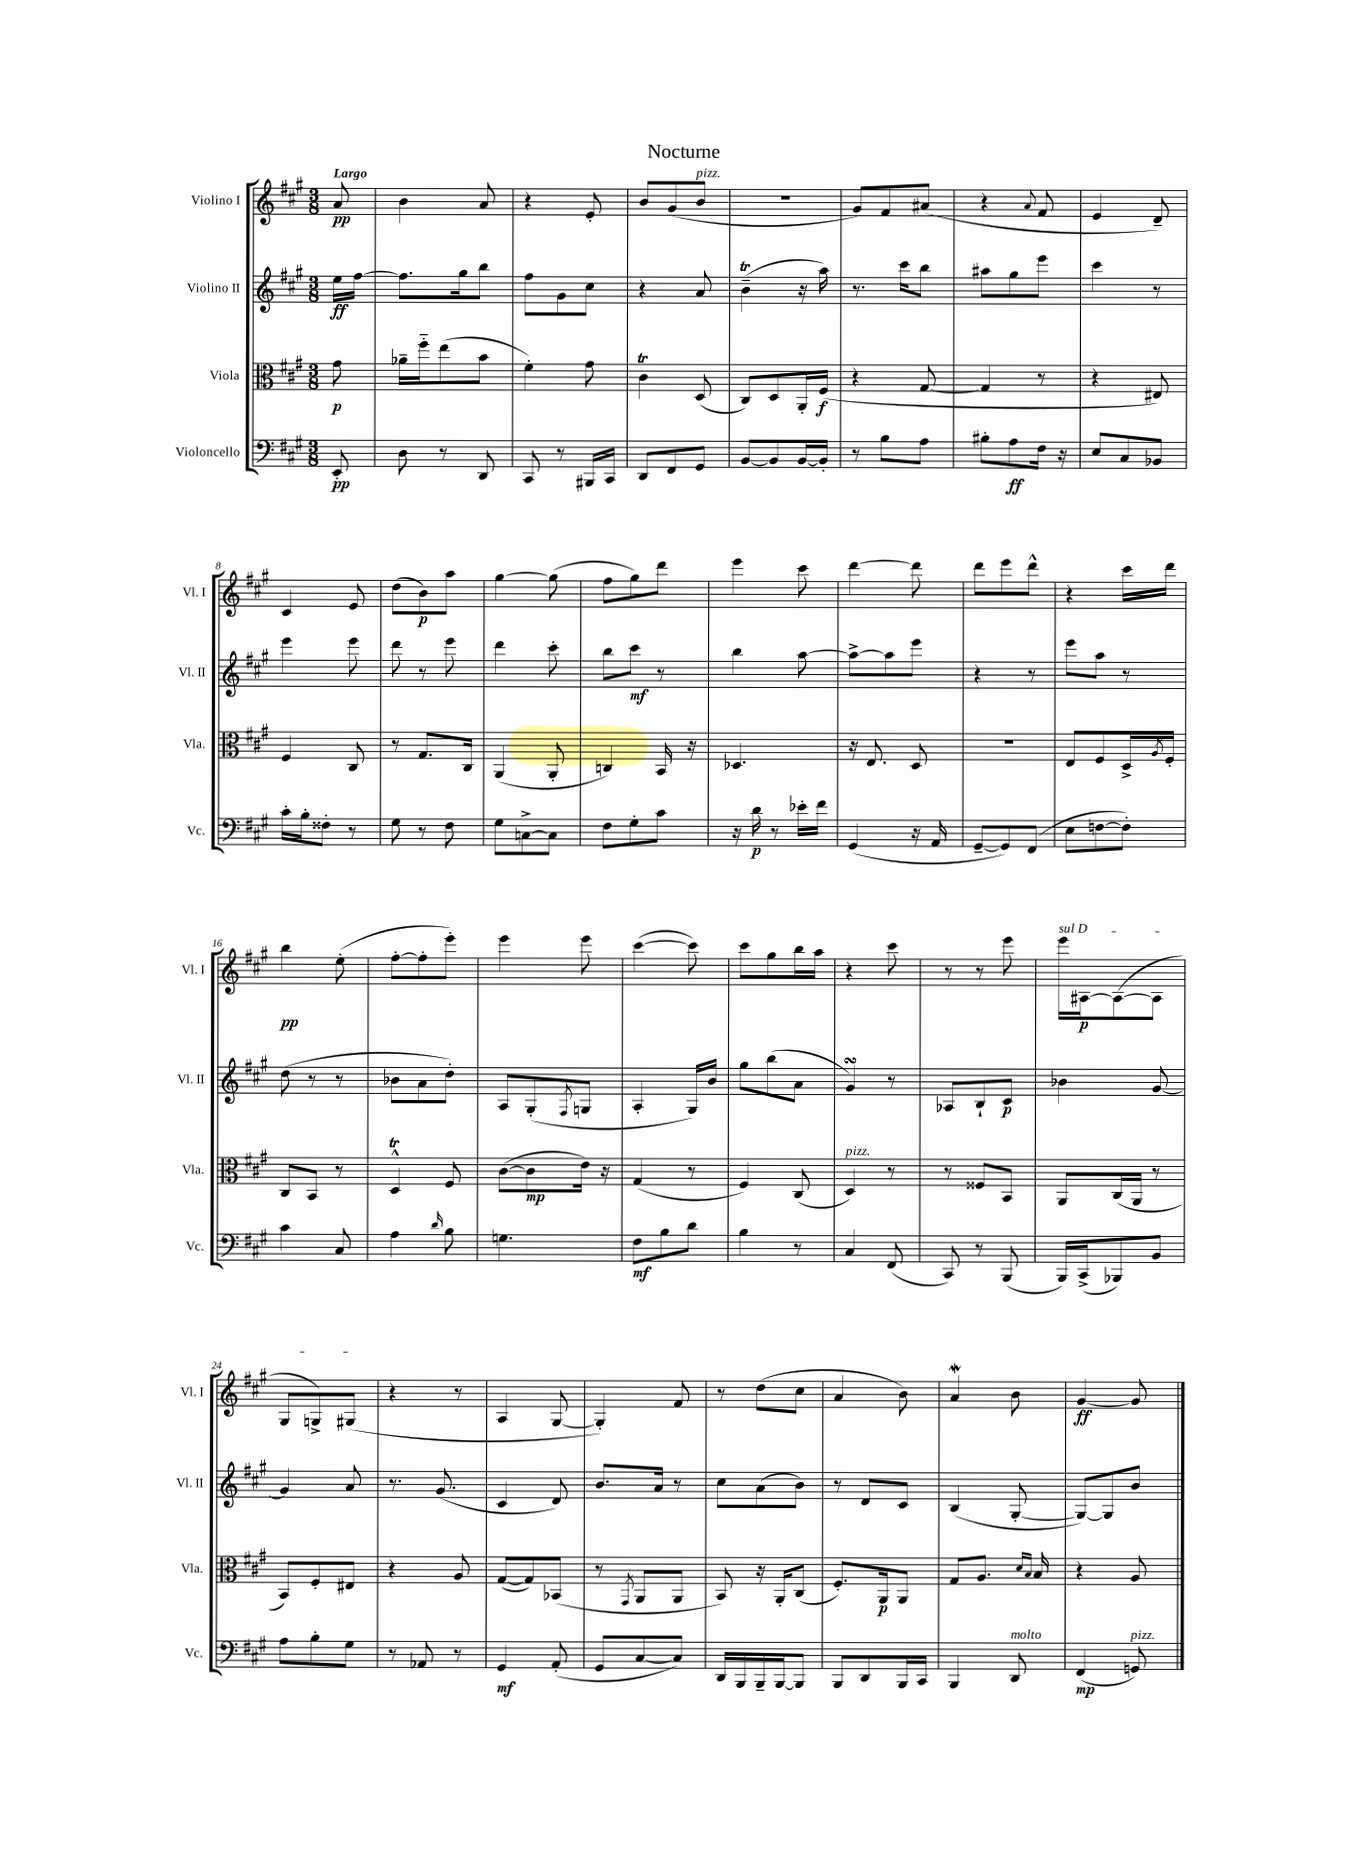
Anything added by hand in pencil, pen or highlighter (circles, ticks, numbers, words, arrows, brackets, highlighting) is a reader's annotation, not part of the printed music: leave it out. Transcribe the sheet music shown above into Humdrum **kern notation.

**kern	**dynam	**kern	**dynam	**kern	**dynam	**kern	**dynam
*part4	*part4	*part3	*part3	*part2	*part2	*part1	*part1
*staff4	*staff4	*staff3	*staff3	*staff2	*staff2	*staff1	*staff1
*I"Violoncello	*	*I"Viola	*	*I"Violino II	*	*I"Violino I	*
*I'Vc.	*	*I'Vla.	*	*I'Vl. II	*	*I'Vl. I	*
*clefF4	*	*clefC3	*	*clefG2	*	*clefG2	*
*k[f#c#g#]	*	*k[f#c#g#]	*	*k[f#c#g#]	*	*k[f#c#g#]	*
*M3/8	*	*M3/8	*	*M3/8	*	*M3/8	*
=	=	=	=	=	=	=	=
!	!	!	!	!	!	!LO:TX:a:B:t=Largo	!
8EE'/	pp	8g#\	p	16ee\LL	ff	8a/	pp
.	.	.	.	[16ff#\JJ	.	.	.
=1	=1	=1	=1	=1	=1	=1	=1
8D\	.	16a-X~\LL	.	8.ff#\L]	.	4b\	.
.	.	16ff#\J	.	.	.	.	.
8r	.	(8ee\	.	.	.	.	.
.	.	.	.	16gg#\k	.	.	.
8DD/	.	8b\J	.	8bb\J	.	8a/	.
=2	=2	=2	=2	=2	=2	=2	=2
8CC#/	.	4f#'\)	.	8ff#\L	.	4r	.
8r	.	.	.	8g#\	.	.	.
16BBB#X/LL	.	8g#\	.	8cc#\J	.	8e'/	.
16CC#/JJ	.	.	.	.	.	.	.
=3	=3	=3	=3	=3	=3	=3	=3
8DD/L	.	4c#t\	.	4r	.	8b/L	.
8FF#/	.	.	.	.	.	(8g#/	.
!	!	!	!	!	!	!LO:TX:a:i:t=pizz.	!
8GG#/J	.	(8D/	.	8a/	.	8b/J	.
=4	=4	=4	=4	=4	=4	=4	=4
[8BB/L	.	8C#/L)	.	(4bT~\	.	4.r	.
8BB/]	.	8D/	.	.	.	.	.
[16BB/L	.	16AA'/L	.	16r	.	.	.
16BB'/JJ]	.	(16F#/JJ	f	16aa\)	.	.	.
=5	=5	=5	=5	=5	=5	=5	=5
8r	.	4r	.	8.r	.	8g#/L)	.
8B\L	.	.	.	.	.	8f#/	.
.	.	.	.	16ccc#\KL	.	.	.
8A\J	.	[8G#/	.	8bb\J	.	(8a#X/J	.
=6	=6	=6	=6	=6	=6	=6	=6
8B#X'\L	.	4G#/]	.	8aa#X\L	.	4r	.
8A\	ff	.	.	8gg#\	.	.	.
.	.	.	.	.	.	8qqa/	.
16F#\Jk	.	8r	.	8eee\J	.	8f#/	.
16r	.	.	.	.	.	.	.
=7	=7	=7	=7	=7	=7	=7	=7
8E/L	.	4r	.	4ccc#\	.	4e/	.
8C#/	.	.	.	.	.	.	.
8BB-X/J	.	8E#X/)	.	8r	.	8d~/)	.
!!LO:LB:g=z
=8	=8	=8	=8	=8	=8	=8	=8
16c#'\LL	.	4F#/	.	4eee\	.	4c#/	.
16B'\J	.	.	.	.	.	.	.
8F##X'\J	.	.	.	.	.	.	.
8r	.	8C#/	.	8eee\	.	8e/	.
=9	=9	=9	=9	=9	=9	=9	=9
8G#\	.	8r	.	8ddd\	.	(8dd\L	.
8r	.	8.G#/L	.	8r	.	8b\)	p
8F#\	.	.	.	8eee\	.	8aa\J	.
.	.	16C#/Jk	.	.	.	.	.
=10	=10	=10	=10	=10	=10	=10	=10
8G#\L	.	(4AA/	.	4ddd\	.	[4gg#\	.
[8Cn^\	.	.	.	.	.	.	.
8C\J]	.	8AA'/	.	8ccc#'\	.	(8gg#\]	.
=11	=11	=11	=11	=11	=11	=11	=11
8F#\L	.	4Cn/)	.	8bb\L	.	8ff#\L	.
8G#'\	.	.	.	8ccc#\J	mf	8gg#\)	.
8c#\J	.	16BB/	.	8r	.	8ddd\J	.
.	.	16r	.	.	.	.	.
=12	=12	=12	=12	=12	=12	=12	=12
16r	.	4.D-X/	.	4bb\	.	4eee\	.
16d\	p	.	.	.	.	.	.
8r	.	.	.	.	.	.	.
16e-X'\LL	.	.	.	[8aa\	.	8ccc#\	.
16f#\JJ	.	.	.	.	.	.	.
=13	=13	=13	=13	=13	=13	=13	=13
(4GG#/	.	16r	.	8aa^\L_	.	[4ddd\	.
.	.	8.E/	.	.	.	.	.
.	.	.	.	8aa\]	.	.	.
16r	.	8D/	.	8eee\J	.	8ddd\]	.
16AA/	.	.	.	.	.	.	.
=14	=14	=14	=14	=14	=14	=14	=14
[8GG#~/L	.	4.r	.	4r	.	8ddd\L	.
8GG#/])	.	.	.	.	.	8eee\	.
(8FF#/J	.	.	.	8r	.	8ddd^^\J	.
=15	=15	=15	=15	=15	=15	=15	=15
8E\L	.	8E/L	.	8eee\L	.	4r	.
[8Fn\	.	8F#/	.	8aa\J	.	.	.
8F'\J])	.	16D^/L	.	8r	.	16ccc#\LL	.
.	.	8qA/	.	.	.	.	.
.	.	16F#'/JJ	.	.	.	16ddd\JJ	.
!!LO:LB:g=z
=16	=16	=16	=16	=16	=16	=16	=16
4c#\	.	8C#/L	.	(8dd\	.	4bb\	pp
.	.	8BB/J	.	8r	.	.	.
8C#/	.	8r	.	8r	.	(8ee'\	.
=17	=17	=17	=17	=17	=17	=17	=17
4A\	.	4DT^^/	.	8b-X\L	.	[8ff#'\L	.
.	.	.	.	8a\	.	8ff#'\]	.
16qqd/	.	.	.	.	.	.	.
8B\	.	8F#/	.	8dd'\J)	.	8eee'\J)	.
=18	=18	=18	=18	=18	=18	=18	=18
4.Gn\	.	([8c#\L	.	8A/L	.	4eee\	.
.	.	8c#\]	mp	(8G#'/	.	.	.
.	.	.	.	8qF#/	.	.	.
.	.	16e\Jk)	.	8Gn/J	.	8eee\	.
.	.	16r	.	.	.	.	.
=19	=19	=19	=19	=19	=19	=19	=19
8F#\L	mf	(4G#/	.	4A'/	.	([4ccc#\	.
8B\	.	.	.	.	.	.	.
8d\J	.	8r	.	16G#/LL)	.	8ccc#\])	.
.	.	.	.	16b/JJ	.	.	.
=20	=20	=20	=20	=20	=20	=20	=20
4B\	.	4F#/)	.	8gg#\L	.	8ccc#\L	.
.	.	.	.	(8bb\	.	8gg#\	.
8r	.	(8C#/	.	8a\J	.	16bb\L	.
.	.	.	.	.	.	16aa\JJ	.
=21	=21	=21	=21	=21	=21	=21	=21
!	!	!LO:TX:a:i:t=pizz.	!	!	!	!	!
4C#/	.	4D/)	.	4g#sSsS/)	.	4r	.
(8FF#/	.	8r	.	8r	.	8ccc#\	.
=22	=22	=22	=22	=22	=22	=22	=22
8CC#/)	.	8r	.	8A-X/L	.	8r	.
8r	.	8F##X/L	.	8B`/	.	8r	.
(8BBB/	.	8BB/J	.	8c#/J	p	8eee\	.
=23	=23	=23	=23	=23	=23	=23	=23
!	!	!	!	!	!	!LO:TX:a:i:t=sul D	!
16BBB/LL)	.	8AA/L	.	4b-X\	.	16eee\LL	.
(16CC#^/J	.	.	.	.	.	[16A#X\J	p
8BBB-X/)	.	(16C#/L	.	.	.	(8A#\_	.
.	.	16AA/JJ	.	.	.	.	.
8BB/J	.	8r	.	[8g#/	.	8A#\J]	.
!!LO:LB:g=z
=24	=24	=24	=24	=24	=24	=24	=24
8A\L	.	8BB/L)	.	4g#/]	.	8G#/L	.
8B'\	.	8F#'/	.	.	.	8Gn^/)	.
8G#\J	.	8E#X/J	.	8a/	.	(8G#X/J	.
=25	=25	=25	=25	=25	=25	=25	=25
8r	.	4r	.	8.r	.	4r	.
8AA-X/	.	.	.	.	.	.	.
.	.	.	.	(8.g#/	.	.	.
8r	.	8A/	.	.	.	8r	.
=26	=26	=26	=26	=26	=26	=26	=26
4GG#/	mf	([8G#/L	.	4c#/	.	4A/	.
.	.	8G#/])	.	.	.	.	.
(8AA'/	.	(8BB-X/J	.	8d/)	.	[8G#/	.
=27	=27	=27	=27	=27	=27	=27	=27
8GG#/L	.	8r	.	8.b/L	.	4G#'/])	.
.	.	8qGG#/	.	.	.	.	.
[8C#/	.	8AA/L	.	.	.	.	.
.	.	.	.	16a/Jk	.	.	.
8C#/J])	.	8AA/J	.	8r	.	8f#/	.
=28	=28	=28	=28	=28	=28	=28	=28
16DD/LL	.	8BB/)	.	8cc#\L	.	8r	.
16BBB/	.	.	.	.	.	.	.
16BBB~/	.	16r	.	(8a\	.	(8dd\L	.
[16BBB/J	.	16AA'/KL	.	.	.	.	.
8BBB/J]	.	(8C#/J	.	8b\J)	.	8cc#\J	.
=29	=29	=29	=29	=29	=29	=29	=29
8BBB/L	.	8.F#'/L)	.	8r	.	4a/	.
8DD/	.	.	.	8d/L	.	.	.
.	.	16AA/k	p	.	.	.	.
16BBB/L	.	8AA/J	.	8c#/J	.	8b\)	.
16CC#/JJ	.	.	.	.	.	.	.
=30	=30	=30	=30	=30	=30	=30	=30
4BBB/	.	8G#/L	.	(4B/	.	4aw/	.
.	.	8.A/J	.	.	.	.	.
!LO:TX:a:i:t=molto	!	!	!	!	!	!	!
8DD/	.	.	.	[8G#'/	.	8b\	.
.	.	16qqd/LL	.	.	.	.	.
.	.	16qqB/JJ	.	.	.	.	.
.	.	16B/	.	.	.	.	.
=31	=31	=31	=31	=31	=31	=31	=31
(4FF#/	mp	4r	.	8G#/L_)	.	[4g#/	ff
.	.	.	.	8G#/]	.	.	.
!LO:TX:a:i:t=pizz.	!	!	!	!	!	!	!
8GGn/)	.	8A/	.	8b/J	.	8g#/]	.
==	==	==	==	==	==	==	==
*-	*-	*-	*-	*-	*-	*-	*-
